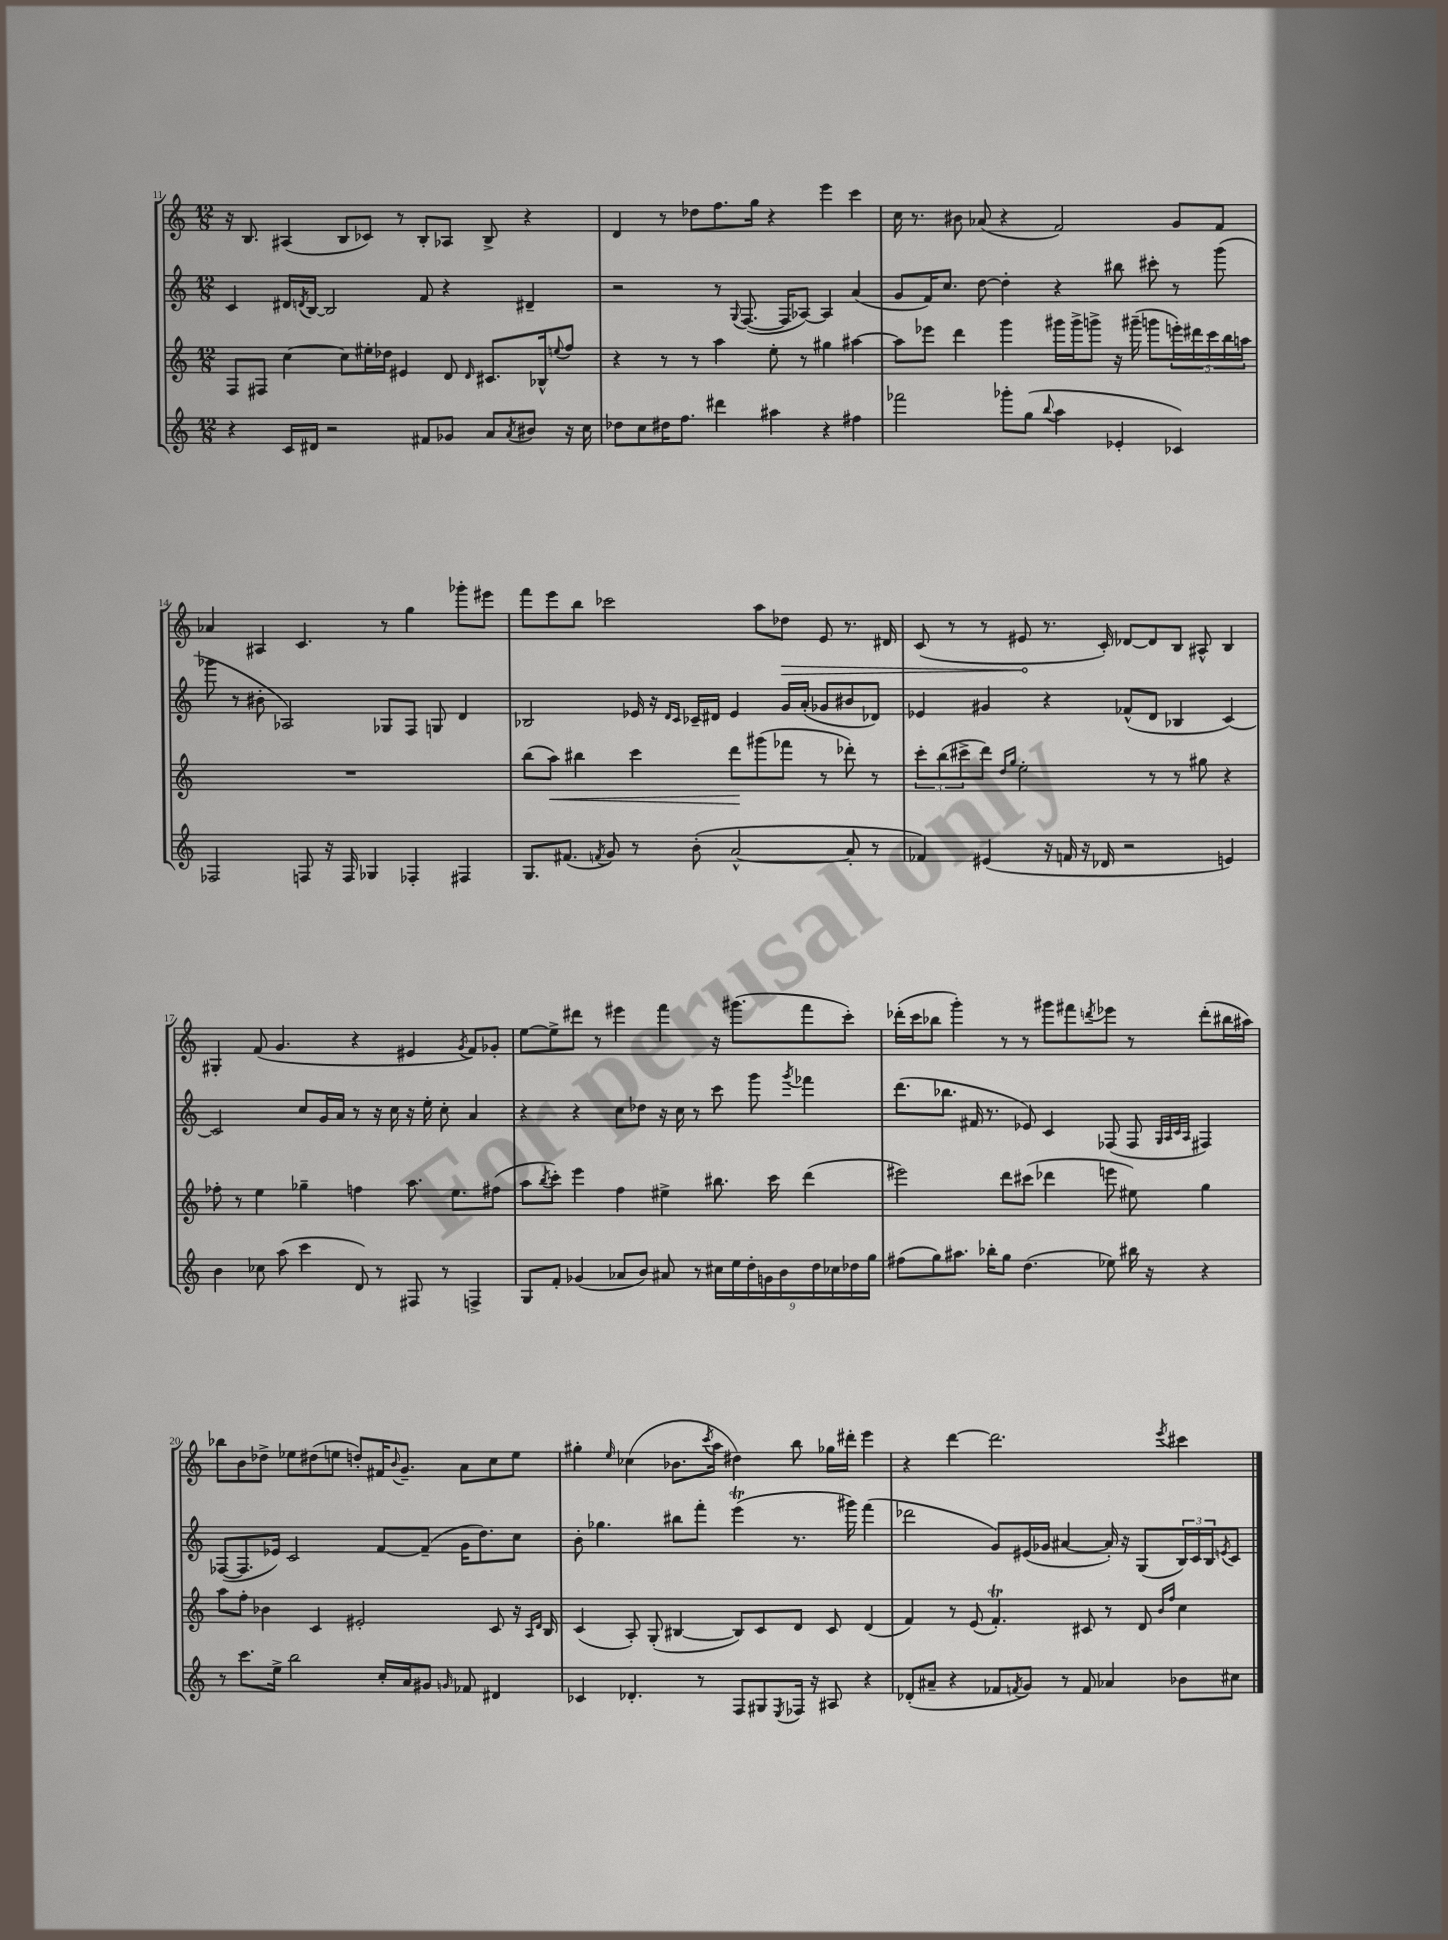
<<
\new StaffGroup <<
\new Staff = "s0" {
    \clef treble \key c \major \numericTimeSignature \time 12/8
    r16 b8. ais4( b8 ces'8) r8 b8-. aes8 b8-> r4 |
    d'4 r8 des''8 f''8. g''16 r4 e'''4 c'''4 |
    c''16 r8. bis'8 aes'8( r4 f'2) g'8 f'8 |
    aes'4 ais4 c'4. r8 g''4 ges'''8-. eis'''8 |
    f'''8 e'''8 b''8 ces'''2 a''8 \once \override Hairpin.circled-tip = ##t des''8\> e'8 r8. dis'16 |
    c'8( r8 r8 eis'8\! r8. c'16-.) des'8~ des'8 b8 ais8-^ b4 |
    gis4-. f'8( g'4. r4 eis'4 \acciaccatura { g'8 } f'8) ges'8-. |
    e''8~ e''8-> dis'''8 r8 eis'''4 f'''4 r16 gis'''8.( f'''8 c'''8-.) |
    des'''16-.( c'''16 bes''8 g'''4-.) r8 r8 gis'''8 fis'''8 \acciaccatura { d'''8 } ees'''8 r8 d'''8-.( bis''16 ais''16) |
    bes''8 b'8 des''8-> ees''8 dis''8( e''8 d''8-.) fis'16 \appoggiatura { b'8 } g'8.-- a'8 c''8 e''8 |
    gis''4-. \grace { e''16 } ces''4( bes'8. \acciaccatura { c'''8 } a''16 dis''4) b''8 ges''16 dis'''16-. e'''4 |
    r4 d'''4~ d'''2. \acciaccatura { e'''8 } cis'''4 \bar "|." |
}
\new Staff = "s1" {
    \clef treble \key c \major \numericTimeSignature \time 12/8
    c'4 dis'16 \acciaccatura { d'8 } b16~ b2 f'8 r4 dis'4-- |
    r2 r8 \appoggiatura { g8 } f8.~( f16 aes8~) aes4 a'4( |
    g'8 f'16) c''8. d''8~ d''4-. r4 bis''8 cis'''8-. r8 g'''8( |
    ges'''8 r8 bis'8-. aes2) ges8 f8 g8 d'4 |
    bes2 ees'16 r16 \grace { d'16 c'16 } ces'16-- dis'16 ees'4 g'16 a'16-.( ges'8 bis'8 des'8) |
    ees'4 gis'4 r4 fes'8-^( d'8 bes4 c'4~) |
    c'2 c''8 g'16 a'16 r8 r16 c''16 r16 e''16-. c''8-. a'4 |
    r4 r4 c''8 des''8 r16 c''16 r8 c'''8 g'''8 \acciaccatura { g'''8 } fes'''4 |
    d'''8.( bes''8. fis'16 r8. ees'8) c'4 fes8( fes8 \grace { g32 a32 c'32 a32 } fis4) |
    fes8~( fes8. ees'16) c'2 f'8~ f'8--( g'16 d''8.) c''8 |
    b'8-. ges''4. bis''8 f'''8-. e'''4\trill( r8. gis'''16) f'''4( |
    des'''2 g'8) eis'16( ges'16 ais'4~ ais'16-.) r16 g8( \tuplet 3/2 { b16) c'16 b16 } \acciaccatura { e'8 } c'8 \bar "|." |
}
\new Staff = "s2" {
    \clef treble \key c \major \numericTimeSignature \time 12/8
    f8 fis8 c''4~ c''8 eis''16-. des''16 eis'4 d'8 \grace { d'16 } cis'8. bes16-^ \appoggiatura { e''8 } f''8 |
    r4 r8 r8 a''4 e''8-. r8 gis''4 ais''4~ |
    ais''8 ees'''8 d'''4 g'''4 gis'''16 gis'''16-> g'''8-> r16 gis'''16--( g'''8 \tuplet 5/4 { e'''16-.) dis'''16 c'''16 b''16 a''16 } |
    R1. |
    b''8( a''8\<) bis''4 c'''4 d'''8\! gis'''8( fes'''8 r8 des'''8-.) r8 |
    \tuplet 3/2 { c'''8-. b''8( cis'''8-> } d'''8) \grace { d''16 g''16 } e''2-. r8 r8 gis''8 r4 |
    fes''8-. r8 e''4 ges''4-- f''4 a''8. e''8. fis''8( |
    a''8 \acciaccatura { b''8 } c'''8-.) e'''4 f''4 eis''4-> bis''8. c'''16 d'''4( |
    eis'''2) d'''8 cis'''8( des'''4 e'''8 eis''8) g''4 |
    a''8 f''8-. bes'4 c'4 eis'2-. c'8 r16 \grace { a16 d'16 } b16 |
    c'4( a8-.) g8-.( bis4~ bis8) c'8 d'8 c'8 d'4( |
    f'4) r8 e'8( f'4.-.\trill) cis'8 r8 d'8 \grace { b'16 f''16 } c''4 \bar "|." |
}
\new Staff = "s3" {
    \clef treble \key c \major \numericTimeSignature \time 12/8
    r4 c'16 dis'16 r2 fis'8 ges'8 a'8 \acciaccatura { a'8 } bis'8 r16 c''16 |
    des''8 c''8 dis''16 f''8. dis'''4 ais''4 r4 fis''4 |
    fes'''2 ges'''8-. g''8( \appoggiatura { b''8 } a''4 ees'4-. ces'4) |
    fes2 f8 r16 f16 ges4 fes4-. fis4 |
    g8. fis'8.( \acciaccatura { f'8 } g'8) r8 b'8-.( a'2~-^ a'8-. r8 |
    fes'4) eis'4( r16 f'16 r16 des'16 r2 e'4) |
    b'4 ces''8 a''8( c'''4 d'8) r8 fis8 r8 f4-> |
    g8 f'8-. ges'4( aes'8 b'8) ais'8 r8 \tuplet 9/8 { cis''16 e''16 d''16-. g'16 b'16 d''16 ces''16 des''16 g''16 } |
    fis''8( g''8) ais''8. bes''16-. g''8 d''4.( ees''8) bis''16 r16 r4 |
    r8 c'''8. e''16-> b''2 c''16-. a'16 gis'8 \grace { g'16 } fes'8 dis'4 |
    ces'4 des'4.-. r8 f8 gis8 \acciaccatura { e8 } fes16 r16 ais8 r4 |
    des'8-.( ais'8-- r4 fes'8 \acciaccatura { f'8 } g'8) r8 f'8 aes'4 bes'8 cis''8 \bar "|." |
}
>>
>>
\layout { \context { \Score currentBarNumber = #11 } }
